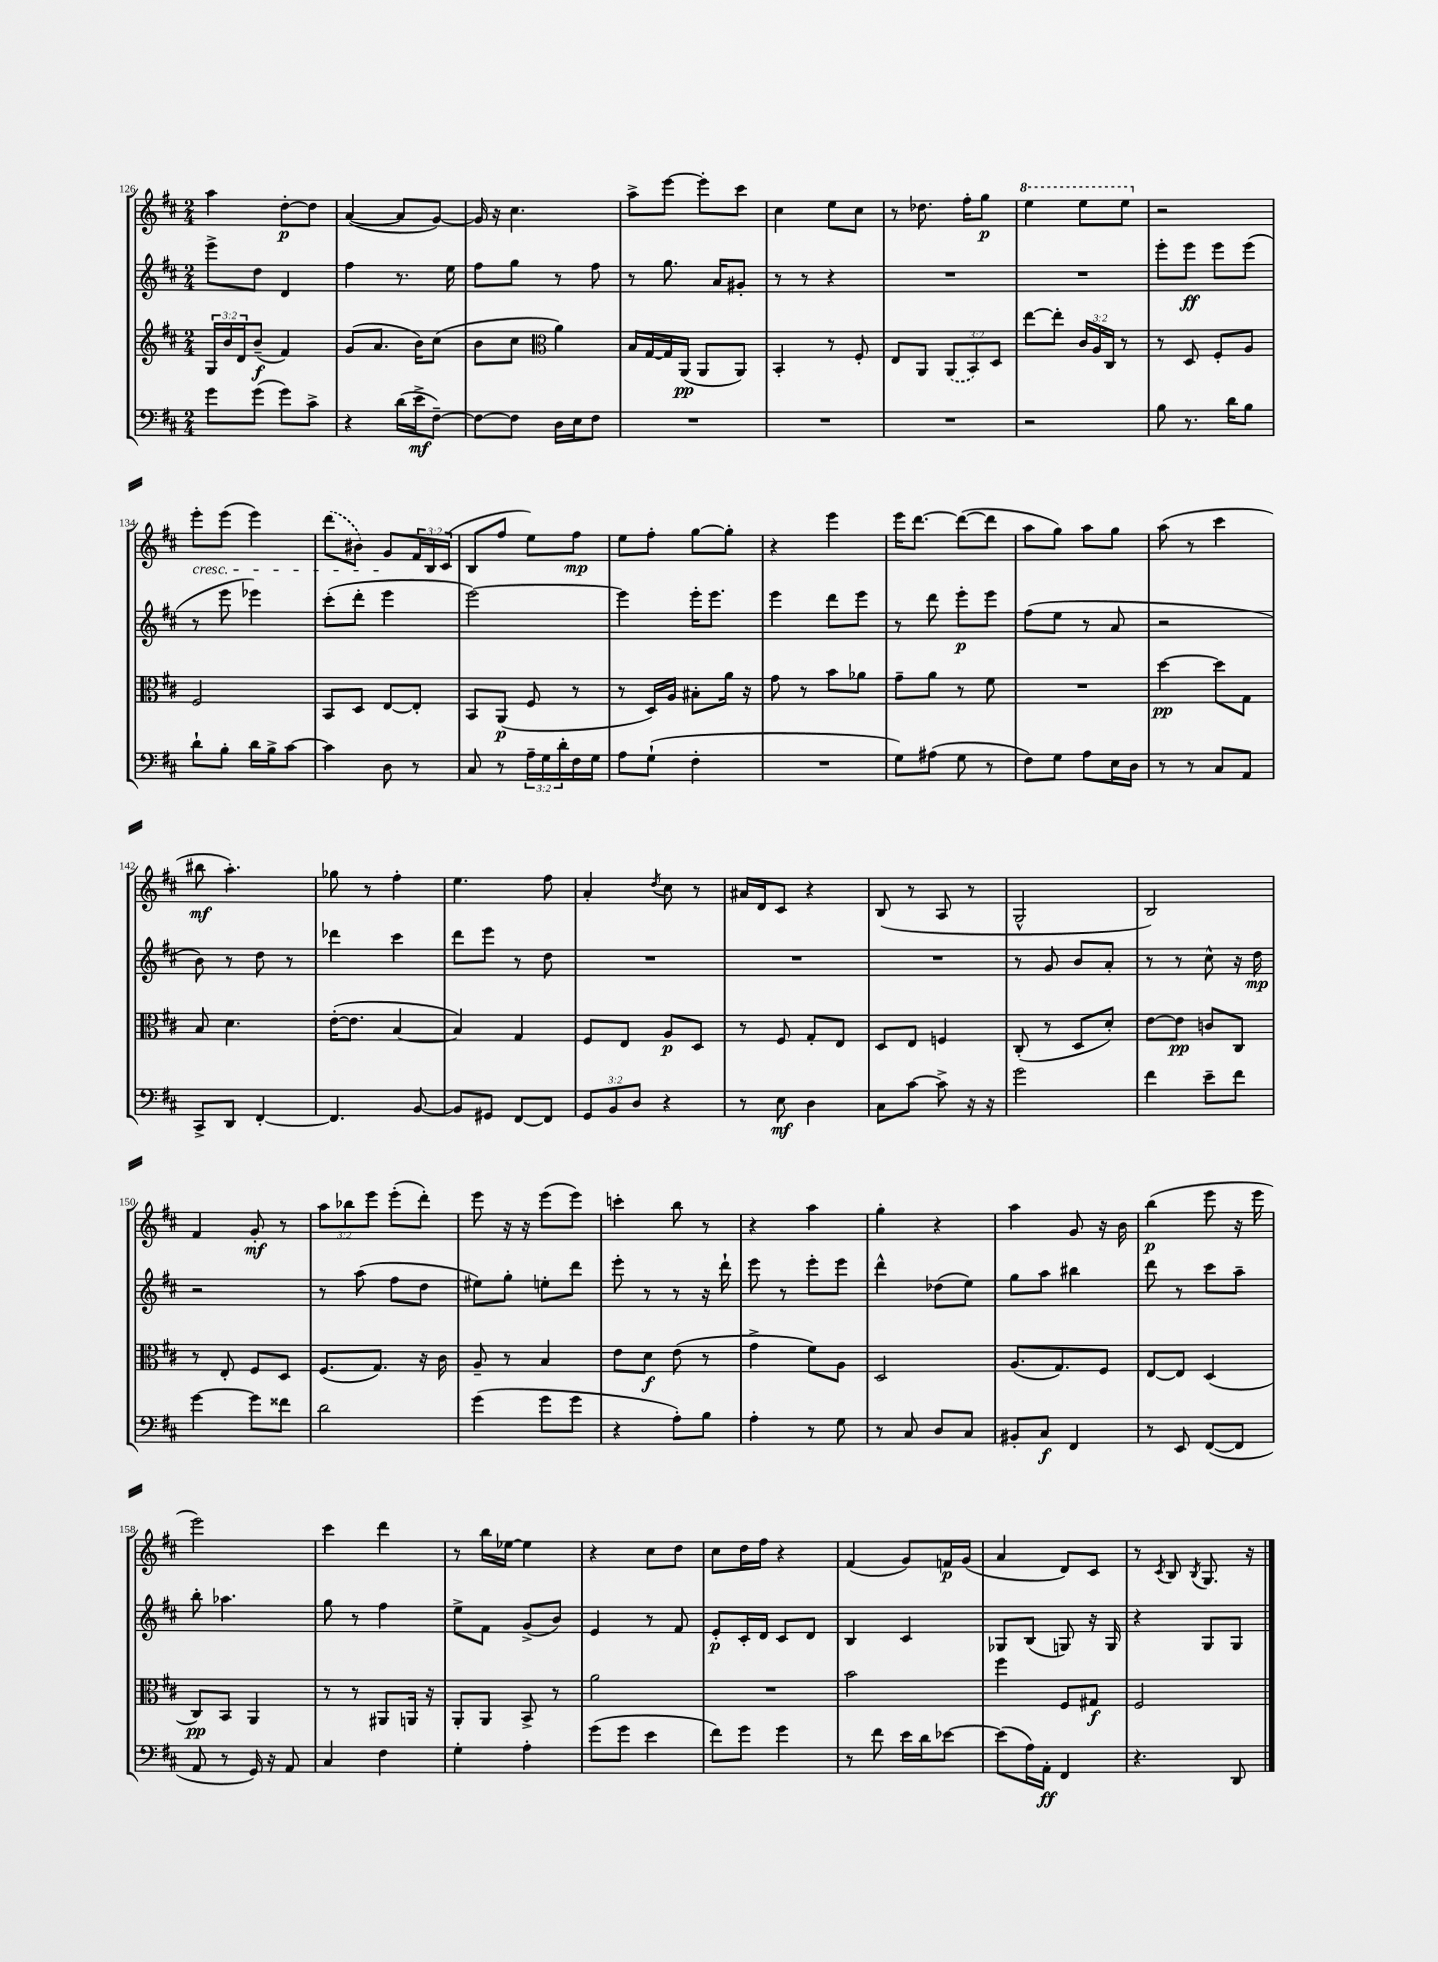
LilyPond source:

<<
\new StaffGroup <<
\new Staff = "s0" {
    \clef treble \key d \major \numericTimeSignature \time 2/4 \override Staff.TupletNumber.text = #tuplet-number::calc-fraction-text
    a''4 d''8~-.\p d''8 |
    a'4~( a'8 g'8~) |
    g'16 r16 cis''4. |
    a''8-> e'''8~ e'''8-. cis'''8 |
    cis''4 e''8 cis''8 |
    r8 des''8. fis''16-. g''8\p |
    \ottava #1 e'''4 e'''8 e'''8 \ottava #0 |
    r2 |
    e'''8-.\cresc e'''8( e'''4) |
    \once \slurDashed d'''8( bis'8) g'8\! \tuplet 3/2 { fis'16 b16 cis'16( } |
    b8 fis''8 e''8) fis''8\mp |
    e''8 fis''8-. g''8~ g''8-. |
    r4 e'''4 |
    e'''16 d'''8.~ d'''8~( d'''8 |
    a''8 g''8) a''8 g''8 |
    a''8( r8 cis'''4 |
    bis''8\mf a''4.-.) |
    ges''8 r8 fis''4-. |
    e''4. fis''8 |
    a'4-. \acciaccatura { d''8 } cis''8 r8 |
    ais'16 d'16 cis'8 r4 |
    b8( r8 a8 r8 |
    g2-^ |
    b2) |
    fis'4 g'8-.\mf r8 |
    \tuplet 3/2 { a''8 bes''8 e'''8 } e'''8-.( d'''8-.) |
    e'''8 r16 r16 e'''8( e'''8) |
    c'''4-. b''8 r8 |
    r4 a''4 |
    g''4-. r4 |
    a''4 g'8 r16 b'16 |
    b''4\p( e'''8 r16 e'''16 |
    e'''2) |
    cis'''4 d'''4 |
    r8 b''16 ees''16~ ees''4 |
    r4 cis''8 d''8 |
    cis''8 d''16 fis''16 r4 |
    fis'4( g'8) f'16\p g'16( |
    a'4 d'8) cis'8 |
    r8 \acciaccatura { cis'8 } b8 \acciaccatura { b8 } g8. r16 \bar "|." |
}
\new Staff = "s1" {
    \clef treble \key d \major \numericTimeSignature \time 2/4
    e'''8-> d''8 d'4 |
    fis''4 r8. e''16 |
    fis''8 g''8 r8 fis''8 |
    r8 g''8. a'16 gis'8-. |
    r8 r8 r4 |
    R2 |
    R2 |
    e'''8-. e'''8\ff e'''8 e'''8( |
    r8 e'''8 ees'''4) |
    cis'''8-.( d'''8-. e'''4 |
    e'''2~) |
    e'''4 e'''16-. e'''8. |
    e'''4 d'''8 e'''8 |
    r8 d'''8 e'''8-.\p e'''8 |
    fis''8( e''8 r8 a'8 |
    r2 |
    b'8) r8 d''8 r8 |
    des'''4 cis'''4 |
    d'''8 e'''8 r8 d''8 |
    R2 |
    R2 |
    R2 |
    r8 g'8 b'8 a'8-. |
    r8 r8 cis''8-^ r16 d''16\mp |
    r2 |
    r8 a''8( fis''8 d''8 |
    eis''8) g''8-. e''8-. d'''8 |
    e'''8-. r8 r8 r16 d'''16-! |
    e'''8 r8 e'''8-. e'''8 |
    d'''4-^ des''8( e''8) |
    g''8 a''8 bis''4 |
    d'''8 r8 cis'''8 a''8-- |
    b''8-. aes''4. |
    g''8 r8 fis''4 |
    e''8-> fis'8 g'8->( b'8) |
    e'4 r8 fis'8 |
    e'8-.\p cis'16-. d'16 cis'8 d'8 |
    b4 cis'4 |
    ges8 b8( g8) r16 g16 |
    r4 g8 g8 \bar "|." |
}
\new Staff = "s2" {
    \clef treble \key d \major \numericTimeSignature \time 2/4 \override Staff.TupletNumber.text = #tuplet-number::calc-fraction-text
    \tuplet 3/2 { g16 b'16 d'16 } b'8--\f( fis'4) |
    g'8( a'8. b'16) cis''8( |
    b'8 cis''8 \clef alto a'4) |
    b16 g16~ g16 a,16\pp( a,8 a,8) |
    b,4-. r8 fis8-. |
    e8 a,8 \tuplet 3/2 { \once \slurDashed a,8( b,8) d8 } |
    e''8~ e''8-. \tuplet 3/2 { cis'16 a16 cis16 } r8 |
    r8 d8 fis8-. a8 |
    fis2 |
    b,8 d8 e8~ e8-. |
    b,8 a,8\p( fis8 r8 |
    r8 d16) a16 bis8-. a'16 r16 |
    g'8 r8 b'8 aes'8 |
    g'8-- a'8 r8 fis'8 |
    R2 |
    d''4~\pp d''8 g8 |
    b8 d'4. |
    e'16~-.( e'8. b4~ |
    b4) g4 |
    fis8 e8 a8\p d8 |
    r8 fis8 g8-. e8 |
    d8 e8 f4 |
    cis8-.( r8 d8 d'8-.) |
    e'8~ e'8\pp c'8 cis8 |
    r8 e8-. fis8 d8 |
    fis8.( g8.) r16 cis'16 |
    a8-- r8 b4 |
    e'8 d'8\f e'8( r8 |
    g'4-> fis'8) a8 |
    d2 |
    a8.( g8.) fis8 |
    e8~ e8 d4( |
    cis8\pp) b,8 a,4 |
    r8 r8 ais,8 a,16 r16 |
    a,8-. a,8 b,8-> r8 |
    a'2 |
    R2 |
    b'2 |
    fis''4 fis8 gis8\f |
    fis2 \bar "|." |
}
\new Staff = "s3" {
    \clef bass \key d \major \numericTimeSignature \time 2/4 \override Staff.TupletNumber.text = #tuplet-number::calc-fraction-text
    g'8 g'8( g'8) cis'8-> |
    r4 d'16( e'16->\mf fis8~--) |
    fis8~ fis8 d16 e16 fis8 |
    R2 |
    R2 |
    R2 |
    r2 |
    b8 r8. d'16 b8 |
    d'8-! b8-. d'16 b16-> cis'8~ |
    cis'4 d8 r8 |
    cis8 r8 \tuplet 3/2 { a16-- g16 d'16-. } fis16 g16 |
    a8 g8-!( fis4-. |
    R2 |
    g8) ais8( g8 r8 |
    fis8) g8 a8 e16 d16 |
    r8 r8 cis8 a,8 |
    cis,8-> d,8 fis,4~-. |
    fis,4. b,8~ |
    b,8 gis,8 fis,8~ fis,8 |
    \tuplet 3/2 { g,8 b,8 d8 } r4 |
    r8 e8\mf d4 |
    cis8 cis'8~ cis'8-> r16 r16 |
    g'2 |
    fis'4 e'8-- fis'8 |
    g'4~ g'8 fisis'8 |
    d'2 |
    g'4( g'8 g'8 |
    r4 a8-.) b8 |
    a4-. r8 g8 |
    r8 cis8 d8 cis8 |
    bis,8-. cis8\f fis,4 |
    r8 e,8 fis,8~( fis,8 |
    a,8 r8 g,16) r16 a,8 |
    cis4 fis4 |
    g4-. a4-. |
    g'8( g'8 e'4 |
    fis'8) g'8 g'4 |
    r8 fis'8 e'16 d'16 ees'8~ |
    ees'8( a16) a,16-.\ff fis,4 |
    r4. d,8 \bar "|." |
}
>>
>>
\layout { \context { \Score currentBarNumber = #126 } }
